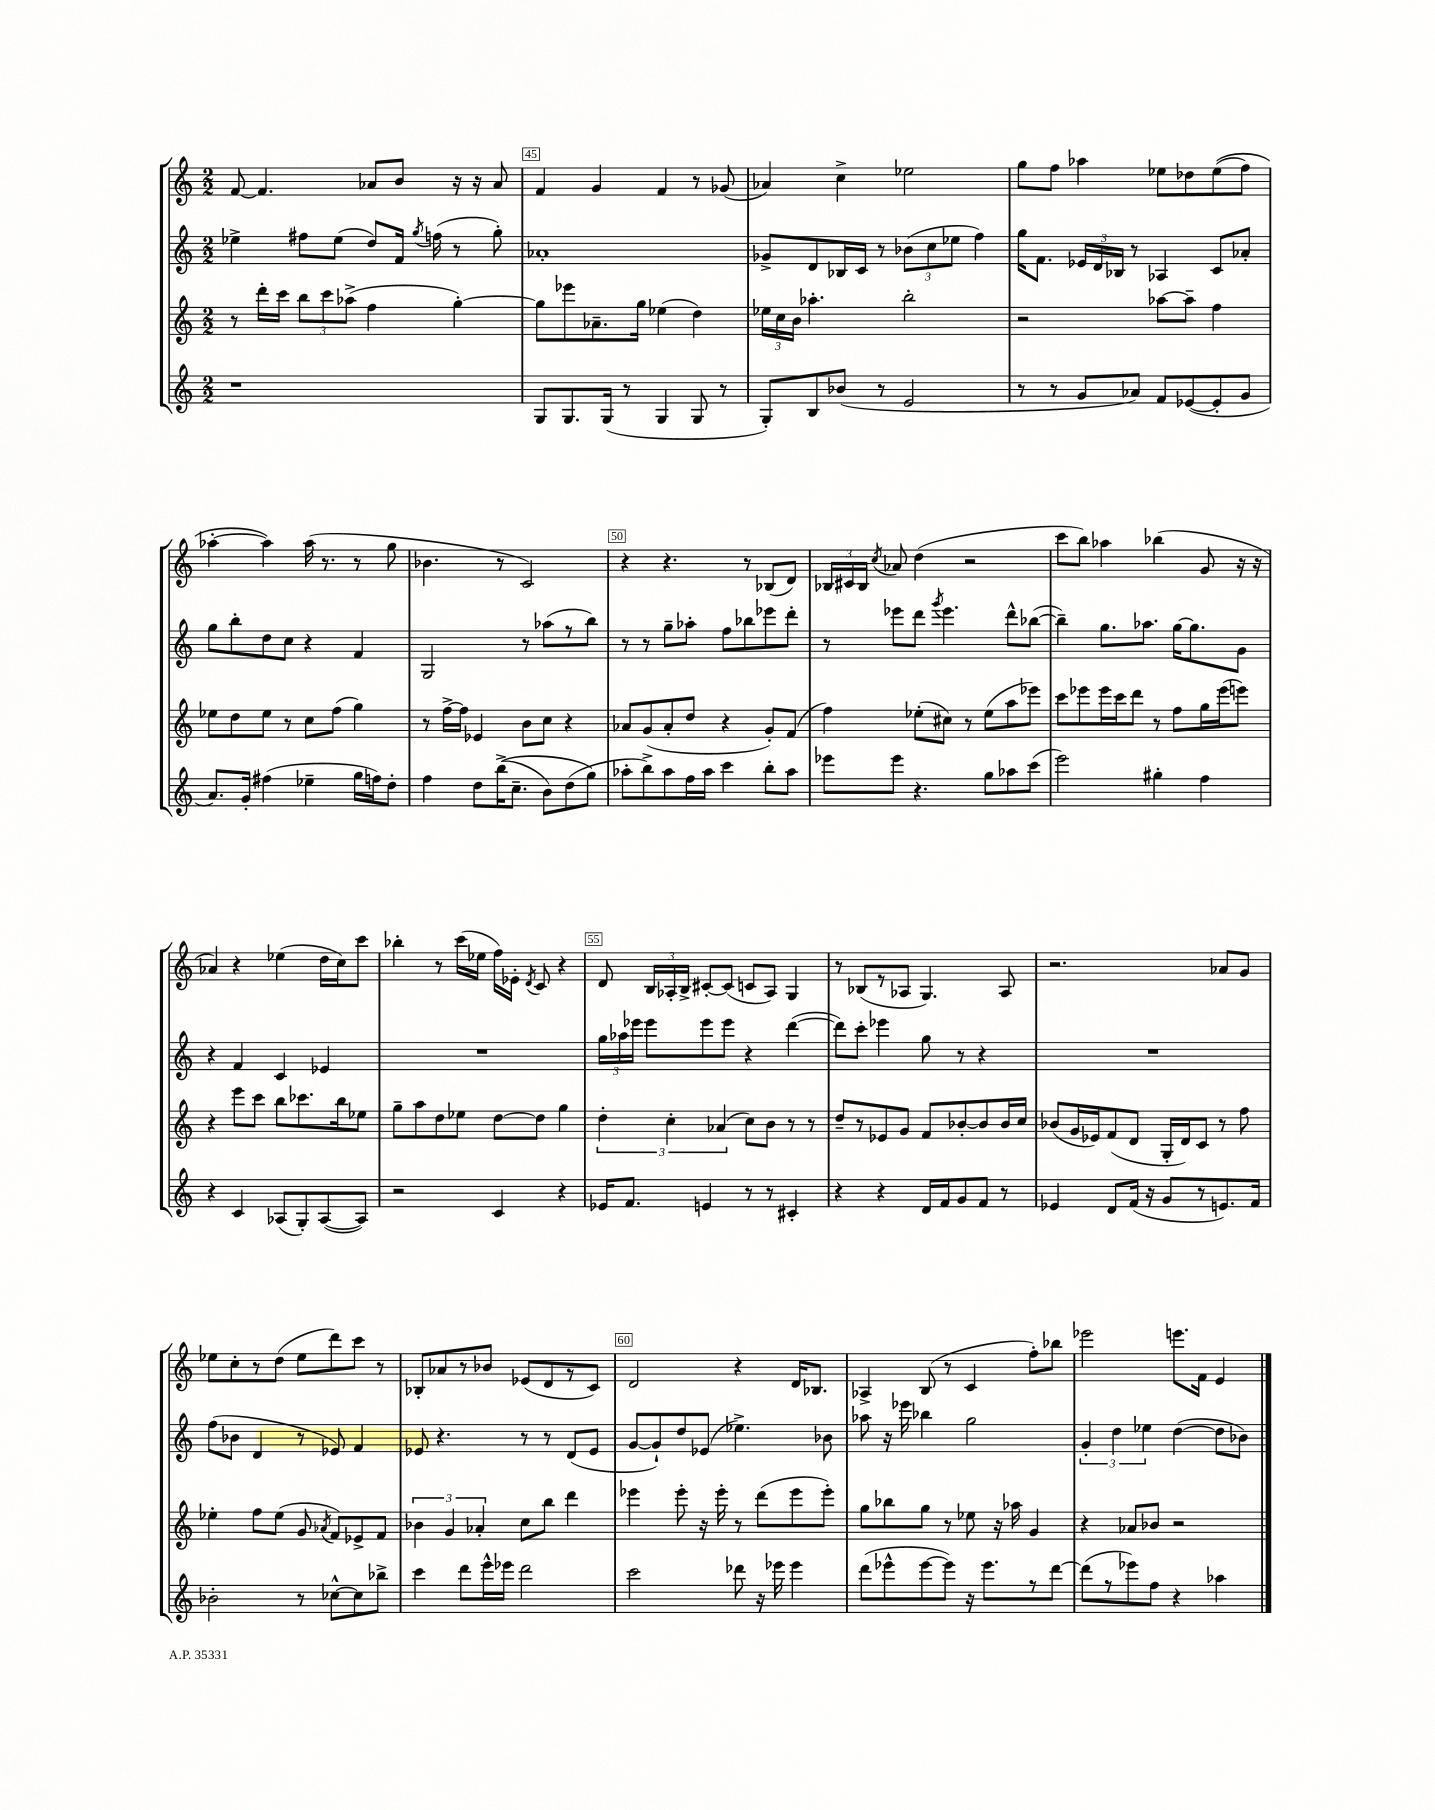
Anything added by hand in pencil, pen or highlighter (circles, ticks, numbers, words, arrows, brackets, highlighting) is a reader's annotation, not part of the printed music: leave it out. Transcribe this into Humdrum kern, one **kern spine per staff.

**kern	**kern	**kern	**kern
*part4	*part3	*part2	*part1
*staff4	*staff3	*staff2	*staff1
*clefG2	*clefG2	*clefG2	*clefG2
*k[]	*k[]	*k[]	*k[]
*M2/2	*M2/2	*M2/2	*M2/2
=44	=44	=44	=44
1r	8r	4ee-X^\	[8f/
.	16ddd'\LL	.	4.f/]
.	16ccc\JJ	.	.
.	12bb\L	8ff#X\L	.
.	12ccc\	.	.
.	.	(8ee-\J	.
.	(12aa-X^\J	.	.
.	4ff\	8dd/L)	8a-X/L
.	.	16f/Jk	8b/J
.	.	8qgg/	.
.	.	(16ffn\	.
.	[4gg'\)	8r	16r
.	.	.	16r
.	.	8gg'\)	8a-/
=45	=45	=45	=45
8G/L	8gg\L]	1a-X'	4f/
8.G/	8eee-X\	.	.
.	8.a-X~\	.	4g/
(16G/Jk	.	.	.
8r	.	.	.
.	16gg\Jk	.	.
4G/	(4ee-X\	.	4f/
8G/	4dd\)	.	8r
8r	.	.	(8g-X/
=46	=46	=46	=46
8G'/L)	24ee-X\LL	8g-X^/L	4a-X/)
.	24cc\	.	.
.	24b\JJ	.	.
8B/	4.aa-X'\	8d/	.
(8b-X/J	.	16B-X/L	4cc^\
.	.	16c/JJ	.
8r	.	8r	.
2e/	2bb'\	(12b-X\L	2ee-X\
.	.	12cc\	.
.	.	12ee-X\J	.
.	.	4ff\)	.
=47	=47	=47	=47
8r	2r	16gg\KL	8gg\L
.	.	8.f\J	.
8r	.	.	8ff\J
8g/L	.	24e-X/LL	4aa-X\
.	.	24d/	.
.	.	24B-X/JJ	.
8a-X/J)	.	8r	.
8f/L	[8aa-X\L	4A-X/	8ee-X\L
([8e-X/	8aa-~\J]	.	8dd-X\
8e-'/]	4ff\	8c/L	((8ee-\
8g/J	.	8a-X'/J	8ff\J)
!!LO:LB:g=z
=48	=48	=48	=48
8.a/L)	8ee-X\L	8gg\L	[4aa-X'\
.	8dd\	8bb'\	.
16g'/Jk	.	.	.
(4ff#X\	8ee-\J	8dd\	4aa-\])
.	8r	8cc\J	.
4ee-X~\	8cc\L	4r	(16aa-\
.	.	.	8.r
.	(8ff\J	.	.
16gg\LL	4gg\)	4f/	8r
16ffn\J)	.	.	.
8dd'\J	.	.	8gg\
=49	=49	=49	=49
4ff\	8r	2G/	4.b-X\
.	[16ff^\LL	.	.
.	16ff\JJ]	.	.
8dd\L	4e-X/	.	.
((16bb^\K	.	.	8r
8.cc~\J	.	.	.
.	8b\L	8r	2c/)
8b\L)	8cc\J	(8aa-X\L	.
(8dd\	4r	8r	.
8gg\J)	.	8bb\J)	.
=50	=50	=50	=50
8aa-X'\L	8a-X/L	8r	4r
8bb^\)	(8g/	8r	.
8aa-\	8a-'/	8gg~\L	4.r
16ff\L	8dd/J	8aa-X'\J	.
16aa-\JJ	.	.	.
4ccc\	4r	8ff\L	.
.	.	8bb-X\	8r
8bb'\L	8g'/L)	8eee-X\	(8B-X/L
8aa-\J	(8f/J	8ddd'\J	8d/J)
=51	=51	=51	=51
8eee-X\L	4ff\)	8r	24B-X/LL
.	.	.	24c#X/
.	.	.	24B-/JJ
.	.	.	8qcc/
8eee-\J	.	8eee-X\L	8a-X/
4.r	(8ee-X'\L	8ddd\J	(4dd\
.	.	8qggg/	.
.	8cc#X\J)	4.eee-\	.
.	8r	.	2r
8gg\L	(8ee-\L	.	.
8aa-X\	8aa\	8ddd^^\L	.
(8ccc\J	8eee-X\J)	([8bb-X\J	.
=52	=52	=52	=52
2eee\)	8ccc\L	4bb-~\])	8ccc\L
.	8eee-X\	.	8bb\J)
.	16eee-\L	8.gg\L	4aa-X\
.	16ccc\J	.	.
.	8ddd\J	.	.
.	.	8.aa-X\J	.
4gg#X'\	8r	.	(4bb-X\
.	8ff\L	[16gg\KL	.
.	.	8.gg\]	.
4ff\	16gg\L	.	8g/
.	(16eee-\J	.	.
.	8eeen\J)	8g\J	16r
.	.	.	16r
!!LO:LB:g=z
=53	=53	=53	=53
4r	4r	4r	4a-X/)
4c/	8eee\L	4f/	4r
.	8ccc\J	.	.
(8A-X/L	8bb\L	4c/	(4ee-X\
8G'/)	8.ccc-X\	.	.
([8A-/	.	4e-X/	16dd\LL
.	16bb\k	.	16cc\J)
8A-/J])	8ee-X\J	.	8ccc\J
=54	=54	=54	=54
2r	8gg~\L	1r	4bb-X'\
.	8aa\	.	.
.	8dd\	.	8r
.	8ee-X\J	.	(16ccc\LL
.	.	.	16ee-X\JJ
4c/	[8dd\L	.	16ff\LL)
.	.	.	16e-X'\JJ
.	.	.	8qd/
.	8dd\J]	.	8c/
4r	4gg\	.	4r
=55	=55	=55	=55
16e-X/KL	6dd'\	24gg\LL	8d/
.	.	24aa-X\	.
8.f/J	.	.	.
.	.	24eee-X\JJ	.
.	.	8eee-\L	24B/LL
.	6cc'\	.	24A-X'/
.	.	.	24B^/JJ
4en/	.	8eee-\	[8c#X'/L
.	(6a-X/	.	.
.	.	8eee-\J	(8c#/J]
8r	8cc\L)	4r	8cn/L
8r	8b\J	.	8A-/J)
4c#X'/	8r	([4ddd\	4G/
.	8r	.	.
=56	=56	=56	=56
4r	8dd~/L	8ddd\L])	8r
.	8r	8ccc'\J	(8B-X/L
4r	8e-X/	4eee-X\	8r
.	8g/J	.	8A-X/J
16d/LL	8f/L	8gg\	4.G/)
16f/J	.	.	.
8g/	[8b-X'/	8r	.
8f/J	8b-/]	4r	.
8r	16b-/L	.	8A-/
.	16cc/JJ	.	.
=57	=57	=57	=57
4e-X/	(8b-X/L	1r	2.r
.	16g/L	.	.
.	16e-X/J)	.	.
8d/L	(8f/	.	.
(16f/Jk	8d/J	.	.
16r	.	.	.
8g/L	16G'/LL	.	.
.	16d/J)	.	.
8r	8c/J	.	.
8.en/)	8r	.	8a-X/L
.	8ff\	.	8g/J
16f/Jk	.	.	.
!!LO:LB:g=z
=58	=58	=58	=58
2b-X'\	4ee-X'\	(8ff\L	8ee-X\L
.	.	8b-X\J	8cc'\
.	8ff\L	4d/	8r
.	(8ee-\J	.	(8dd\J
8r	8g/	8r	8ee-\L
.	8qa-X/	.	.
[8cc-X^^\L	8f/L)	8e-X/)	8ddd\)
8cc-\]	8e-X^/	4f/	8ccc\J
8bb-X^\J	8f/J	.	8r
=59	=59	=59	=59
4ccc\	6b-X\	8e-X/	8B-X'/L
.	.	4.r	8a-X/
.	6g/	.	.
8ddd\L	.	.	8r
.	6a-X'/	.	.
16eee^^\L	.	.	8b-X/J
16eee-X\JJ	.	.	.
2ddd\	8cc\L	8r	(8e-X/L
.	8bb\J	8r	8d/
.	4ddd\	(8d/L	8r
.	.	8e-/J	8c/J)
=60	=60	=60	=60
2ccc\	4eee-X\	[8g/L	2d/
.	.	8g`/])	.
.	8eee-'\	8dd/	.
.	16r	(8e-X/J	.
.	16eee-'\	.	.
8ddd-X\	8r	4.ee-X^\)	4r
16r	(8ddd\L	.	.
16eee-X\	.	.	.
4eee-\	8eee-\	.	16d/KL
.	.	.	8.B-X/J
.	8eee-'\J)	8b-X\	.
=61	=61	=61	=61
(8ddd\L	8gg\L	8aa-X\	4A-X^/
8eee-X^^\	8bb-X\	16r	.
.	.	16eee-X\	.
[8eee-\	8gg\J	4bb-X\	(8B/
8eee-\J])	8r	.	8r
16r	8ee-X\	2gg\	4c/
8.eee-\L	.	.	.
.	16r	.	.
.	16aa-X\	.	.
8r	4g/	.	8ff'\L)
[8ddd\J	.	.	8bb-X\J
=62	=62	=62	=62
(8ddd\L]	4r	6g'/	2eee-X\
8r	.	.	.
.	.	6dd\	.
8eee-X\)	8a-X/L	.	.
.	.	6ee-X\	.
8ff\J	8b-X/J	.	.
4r	2r	([4dd\	8.eeen\L
.	.	.	16f\Jk
4aa-X\	.	8dd\L]	4e/
.	.	8b-X\J)	.
==	==	==	==
*-	*-	*-	*-
